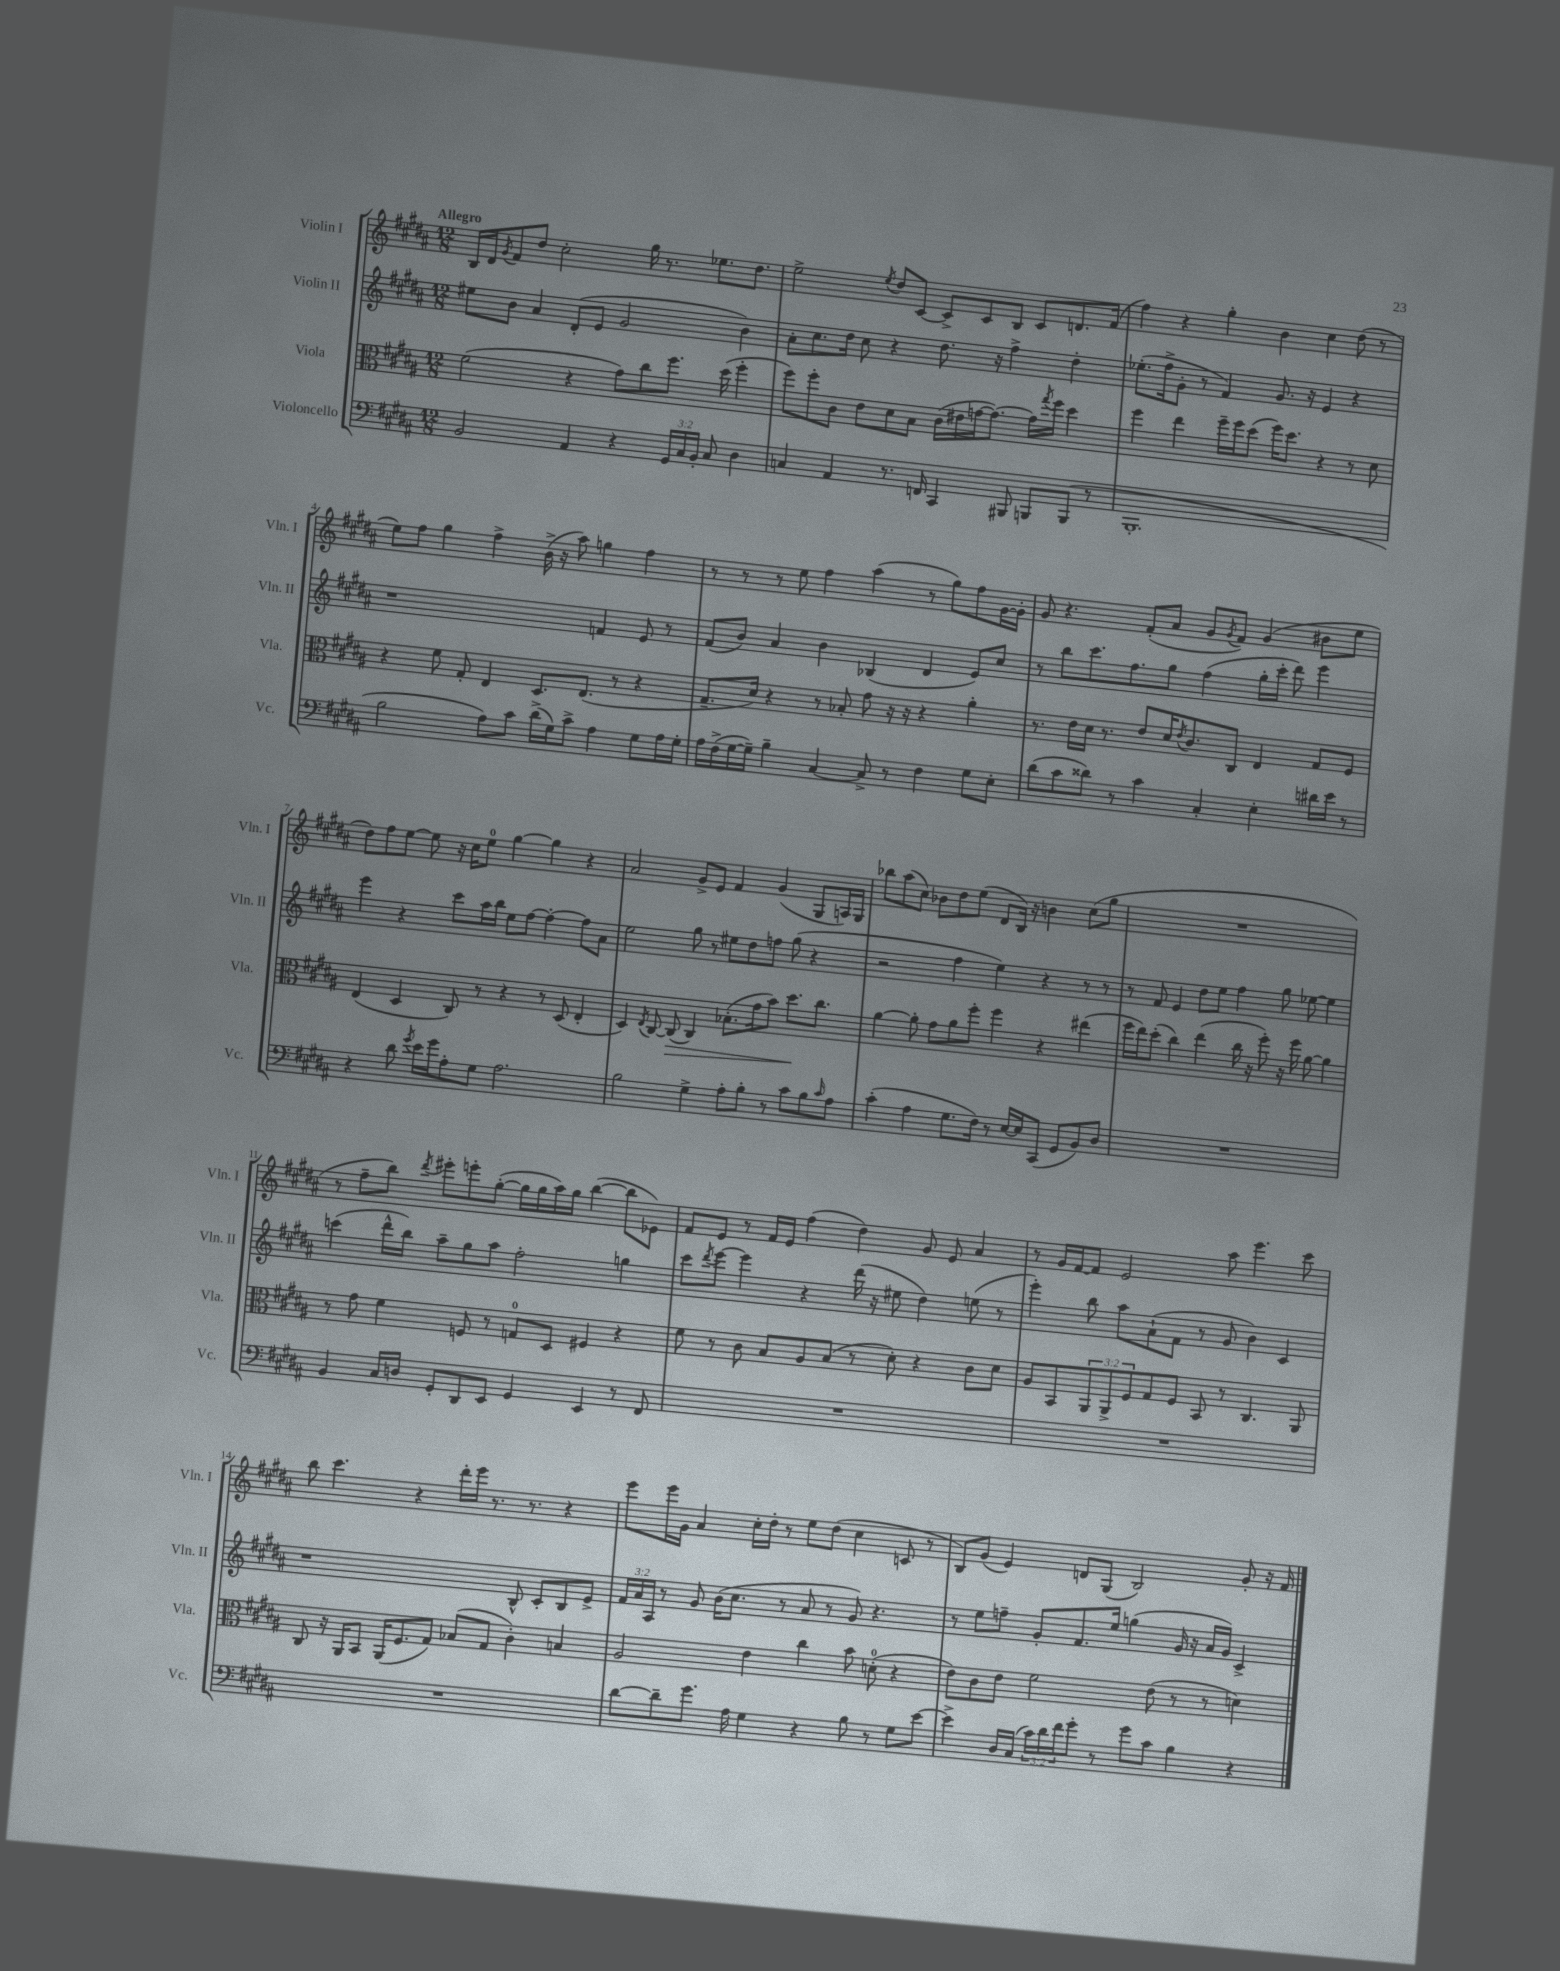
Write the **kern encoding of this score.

**kern	**kern	**kern	**kern
*staff4	*staff3	*staff2	*staff1
*clefF4	*clefC3	*clefG2	*clefG2
*k[f#c#g#d#a#]	*k[f#c#g#d#a#]	*k[f#c#g#d#a#]	*k[f#c#g#d#a#]
*M12/8	*M12/8	*M12/8	*M12/8
2BB	(2f#	8ee#	16B
.	.	.	16d#
.	.	.	8qg#
.	.	8b	8f#
.	.	4a#	8dd#
.	.	.	2cc#'
4AA#	4r	(8d#'	.
.	.	8e	.
4r	8g#)	2g#	.
.	8cc#	.	16gg#
.	.	.	8.r
24GG#	8.ff#	.	.
24C#	.	.	.
24BB'	.	.	.
8C#	.	.	8.ee-
.	(16dd#	.	.
4D#	4ff#'	4b)	.
.	.	.	8.dd#
=	=	=	=
4C	8ff#)	8a#'	2ee^
.	8ff#'	8.cc#	.
4AA#	8c#	.	.
.	.	16dd#	.
.	8e	8cc#	.
.	.	.	8qee
8.r	8d#	4r	8dd#
.	8B	.	[8c#
16FF	.	.	.
4CC#	(16c#	8.dd#	8c#^]
.	16e#	.	.
.	[16g	.	8c#
.	8.g_)	16r	.
8BBB#	.	4ff#^	8B
8BBB	16g]	.	8c#
.	8qgg#	.	.
.	16ff#	.	.
(8BBB	4dd#	4dd#'	8.d
8r	.	.	.
.	.	.	(16f#
=	=	=	=
1.BBB'	4ff#	(8.ee-'	4ff#)
.	.	16ff#^	.
.	4ee	8g#'	4r
.	.	8r	.
.	16ff#~	4f#)	4gg#'
.	16ff#	.	.
.	(8dd#	.	.
.	16ff#)	8.g#	4b
.	8.dd#	.	.
.	.	16r	.
.	4r	4e	4cc#
.	8r	4r	(8dd#
.	8d#	.	8r
=	=	=	=
2B	4r	1r	8ee)
.	.	.	8ff#
.	8f#	.	4gg#
.	8G#'	.	.
8A#)	4E	.	4ff#^
8c#	.	.	.
(16d#^	8.D#	.	(16b^
16G#)	.	.	16r
8c#^	.	.	8aa#)
.	(8.E	.	.
4A#	.	4f	4gg
.	8r	.	.
8G#	4r	8e	4ff#
16A#	.	8r	.
16G#'	.	.	.
=	=	=	=
16A#	8.G#~	(8f#	8r
(16F#^	.	.	.
[16G#	.	8b)	8r
16G#~])	16d#)	.	.
4B~	4r	4a#	8r
.	.	.	8ee
[4C#	8r	4b	4ff#
.	8B-'	.	.
8C#^]	8g#	(4B-	(4aa#
8r	16r	.	.
.	16r	.	.
4F#	4r	4d#	8r
.	.	.	8gg#)
8G#	4a#'	8e)	8ff#
8E'	.	8cc#	[16g#
.	.	.	16g#']
=	=	=	=
(8d#	8.r	8r	8g#
8c#	.	8bb	4.r
.	16e	.	.
8d##)	16d#	8.ccc#	.
.	8.r	.	.
8r	.	.	.
.	.	8.ff#	.
4c#	8e	.	(8f#'
.	16d#	8gg#	8a#
.	8qe	.	.
.	8.c#	.	.
4C#'	.	(4ff#	8g#
.	.	.	8qg#
.	8C#	.	8f#)
4E'	4E	16gg#'	(4g#
.	.	16ccc#'	.
.	.	8ddd#)	.
16d#	8G#	4eee	8b#
16e	.	.	.
8r	8F#	.	8ee
=	=	=	=
4r	(4E	4eee	8dd#)
.	.	.	8ff#
8d#	4D#	4r	[8ee
8qg#	.	.	.
16e	.	.	8ee]
16g#	.	.	.
8A#'	8C#)	8ccc#	16r
.	.	.	16cc#
8G#	8r	16aa#	8ee
.	.	16bb	.
2.A#	4r	8ee	[4gg#
.	.	[8ff#	.
.	8r	4ff#'_	4gg#]
.	(8D#	.	.
.	4E'	8ff#]	4r
.	.	8a#	.
=	=	=	=
2B	4D#)	2ee	2a#
.	8qE	.	.
.	[8C#	.	.
.	(8C#]	.	.
4G#^	4C#)	8gg#	8g#^
.	.	8r	8e
8A#'	(8.B-'	8ee#	4f#
8B'	.	8dd#	.
.	16g#	.	.
8r	8b)	8ff	(4g#
8c#	8.dd#	(8gg#	.
8B	.	4r	8G#
.	8.cc#	.	.
16qqc#	.	.	.
8A#	.	.	16A)
.	.	.	16G#
=	=	=	=
(4c#'	[4a#	2r	8bb-
.	.	.	(8aa#
4A#	8a#']	.	8cc#)
.	8g#	.	8b-
8.G#	8a#	4ff#	8dd#
.	8ff#'	.	(8ee
16F#)	.	.	.
8r	4ff#	4ee)	8d#
[16E	.	.	16B)
16E]	.	.	16r
(8CC#	4r	4r	4b
8GG#	.	.	.
8BB)	(4ee#	8r	(8cc#
8D#	.	8r	8gg#
=	=	=	=
1.r	16ff#	8r	1.r
.	16ee)	.	.
.	(8dd#'	8f#	.
.	4cc#)	4e	.
.	(4ee	8dd#	.
.	.	8ee	.
.	16cc#	4ff#	.
.	16r	.	.
.	8ff#')	.	.
.	16r	8gg#	.
.	16ff#	.	.
.	[8a#	[8ee-	.
.	4a#]	4ee-]	.
=	=	=	=
4BB	8r	(4ccc	8r
.	8g#	.	8ff#~
16C#	4f#	16ddd#^^	8bb)
16D	.	16bb)	.
.	.	.	8qddd#
8GG#'	.	8aa#~	8eee#'
8DD#	8F	8gg#	8eee'
8EE	8r	8aa#	([8gg#'
4GG#	8G	2ff#'	16gg#]
.	.	.	16gg#
.	8D#	.	16aa#)
.	.	.	16gg#
4EE	4F#	.	([4bb
8r	4r	4gg	8bb]
8FF#	.	.	8e-)
=	=	=	=
1.r	8f#	8ccc#	8f#
.	.	8qddd#	.
.	8r	[8eee	8e
.	8c#	4eee]	8r
.	8B	.	16f#
.	.	.	16e
.	8A#	4r	(4ff#
.	(8B	.	.
.	8r	(16ddd#	4dd#)
.	.	16r	.
.	8d#')	8ee#	.
.	4r	4dd#)	8g#
.	.	.	8e
.	8c#	(8ee	4a#
.	8d#	8r	.
=	=	=	=
1.r	8A#	4eee')	8r
.	8BB	.	16g#
.	.	.	[16f#
.	12AA#	8bb	8f#]
.	12AA#^	.	.
.	.	8aa#	2e
.	12F#	.	.
.	8G#	(8a#`	.
.	8F#	8f#	.
.	8BB	8r	.
.	8r	8g#	8aa#
.	4.C#	4b)	4.eee
.	.	4c#	.
.	8AA#	.	8ccc#
=	=	=	=
1.r	8C#	1r	8bb
.	16r	.	4.ccc#
.	16AA#	.	.
.	8BB	.	.
.	(16AA#	.	.
.	8.F#	.	.
.	.	.	4r
.	8G#)	.	.
.	(8B-	.	16ddd#'
.	.	.	16eee
.	8G#	.	8.r
.	4c#')	8B^^	.
.	.	.	8.r
.	.	8c#'	.
.	4B	8B	4r
.	.	8e^	.
=	=	=	=
[8d#	2A#	24f#	8eee
.	.	24a#	.
.	.	24A#	.
8d#~]	.	8r	16eee
.	.	.	16g#
8.g#	.	8g#	4a#
.	.	(16b	.
16A#	.	8.cc#	.
4G#	4e	.	16cc#'
.	.	.	16dd#'
.	.	8r	8r
4r	4cc#	8a#	8ee
.	.	8r	(8dd#
8B	8b	8g#)	4cc#
8r	(8d'	4.r	.
8G#	4r	.	8c
[8e	.	.	8r
=	=	=	=
4e^]	8e)	8r	8B)
.	8c#	8ee	(8g#
16D#	8e	8ff~	4e)
(16C#	.	.	.
24c#)	2f#	8g#'	.
24d#	.	.	.
24f#	.	.	.
8g#'	.	8.f#	8d
8r	.	.	(8G#
.	.	16ee	.
8g#	.	(4gg	2B)
8c#	(8e	.	.
4B	8r	16g#	.
.	.	16r	.
.	8r	16a#	.
.	.	16g#)	.
4r	4d)	4c#^	8g#'
.	.	.	16r
.	.	.	16f#
==	==	==	==
*-	*-	*-	*-
